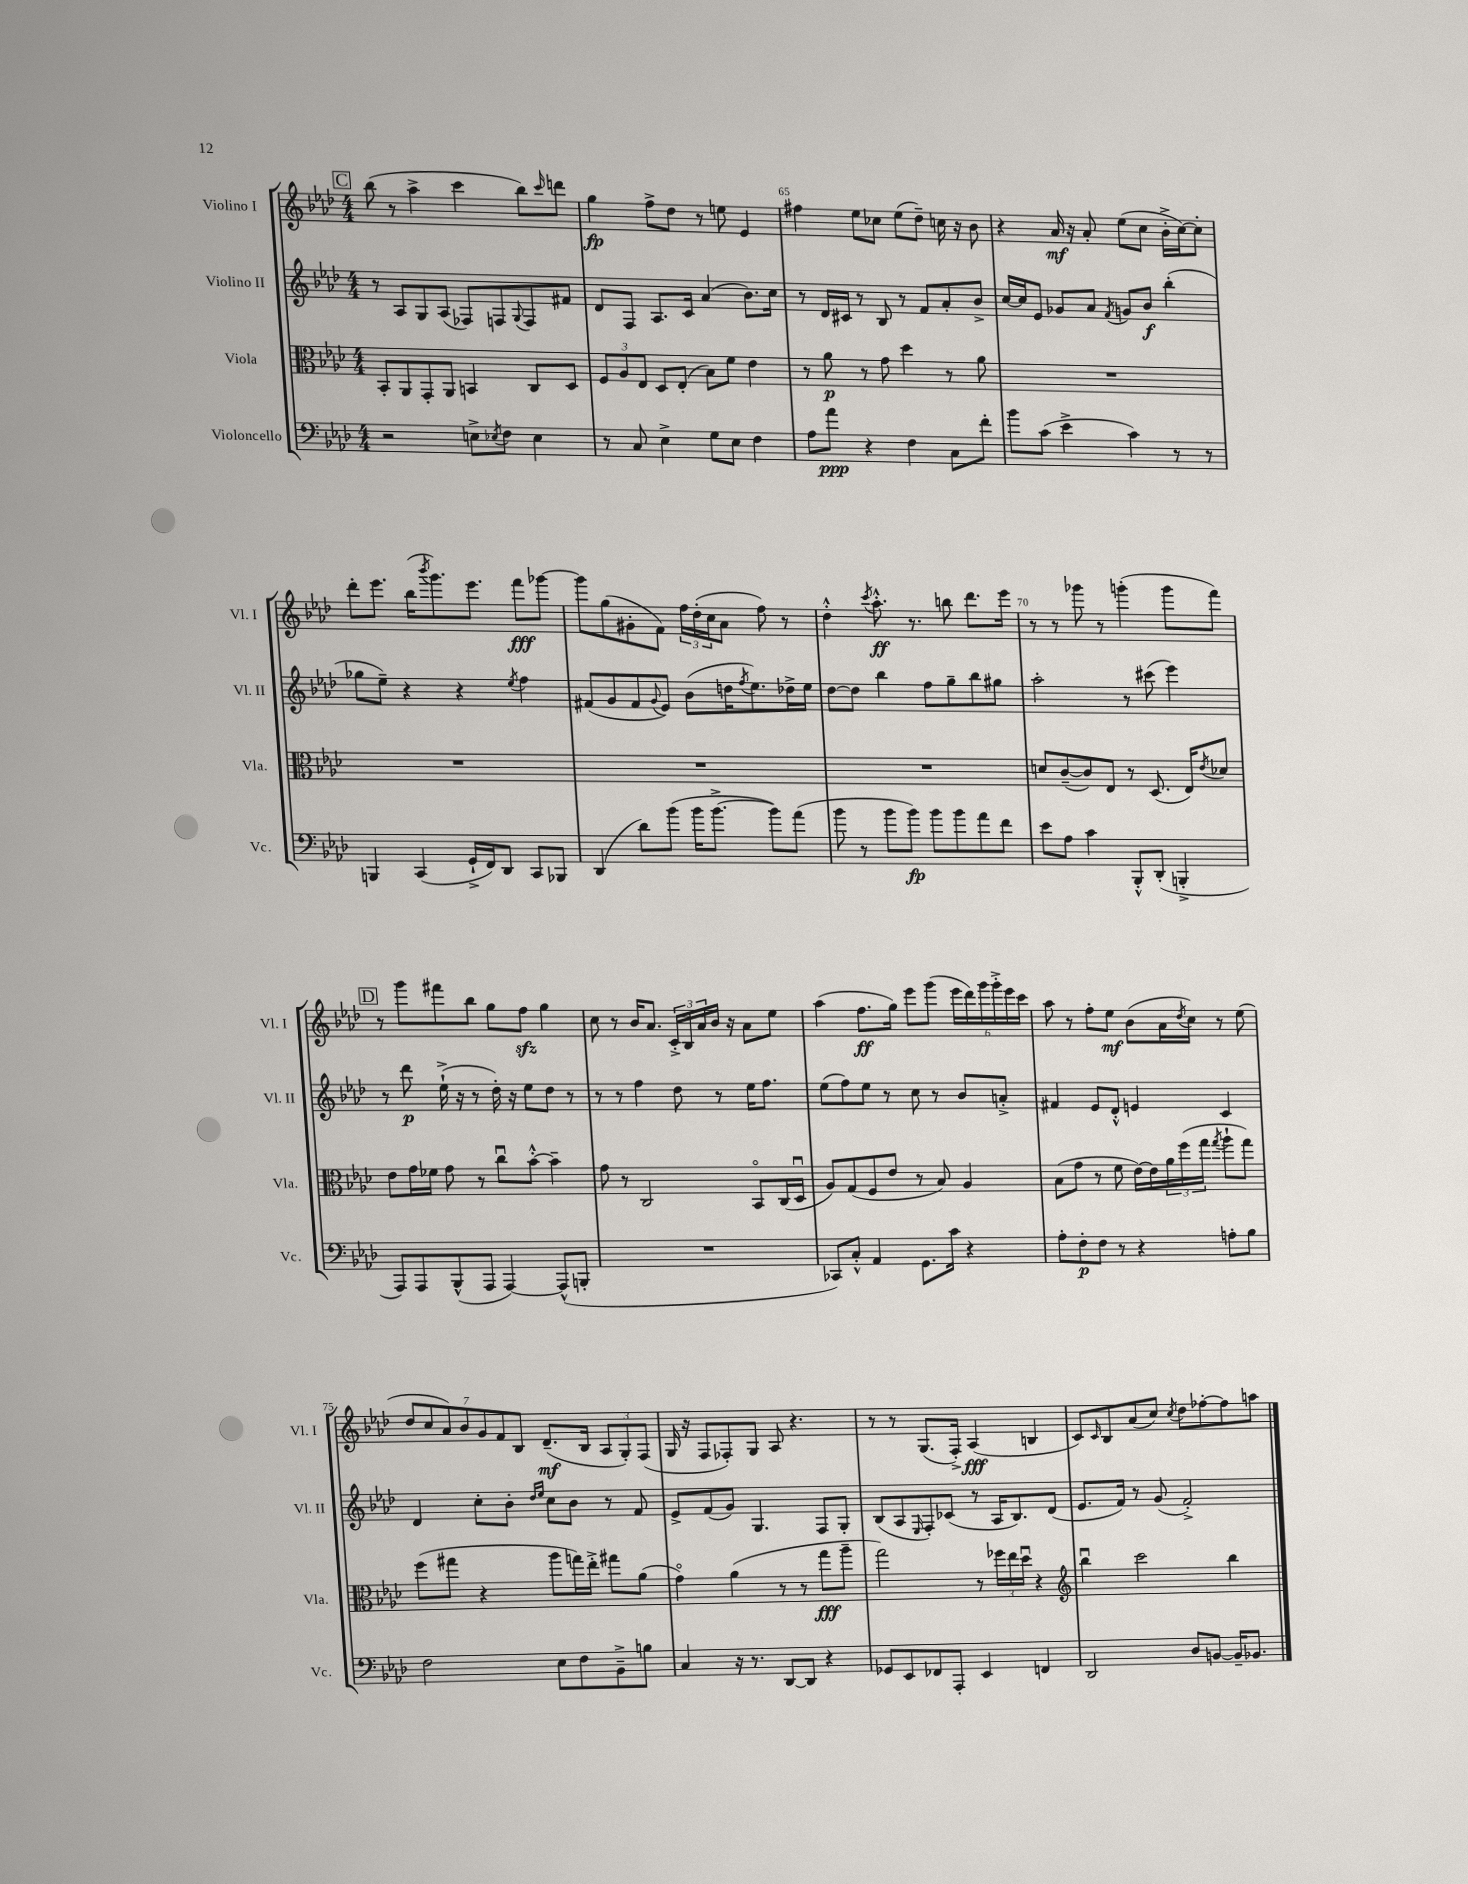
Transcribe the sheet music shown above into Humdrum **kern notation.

**kern	**kern	**kern	**kern
*staff4	*staff3	*staff2	*staff1
*clefF4	*clefC3	*clefG2	*clefG2
*k[b-e-a-d-]	*k[b-e-a-d-]	*k[b-e-a-d-]	*k[b-e-a-d-]
*M4/4	*M4/4	*M4/4	*M4/4
2r	8BB-'/L	8r	(8bb-\
.	8AA-/	8A-/L	8r
.	8GG'/	8G/	4aa-^\
.	8AA-/J	(8A-/J	.
8E^\L	4BB/	8F-/L)	4ccc\
8qE-/	.	.	.
8F\J	.	8F/	.
.	.	8qqG/	.
4E-\	8C/L	8F/	8bb-\L)
.	.	.	16qqccc/
.	8D-/J	8f#/J	8ddd\J
=	=	=	=
8r	12F/L	8d-/L	4gg\
.	12A-/	.	.
8C/	.	8F/J	.
.	12E-/J	.	.
4E-^\	8D-/L	8.A-/L	8ff^\L
.	(8E-'/J	.	8dd-\J
.	.	16c/Jk	.
8G\L	8B-\L)	(4a-/	8r
8E-\J	8f\J	.	8ee\
4F\	4e-\	8.b-\L)	4e-/
.	.	16cc\Jk	.
=	=	=	=
8A-\L	8r	8r	4ff#\
8a-\J	8a-\	16d-/LL	.
.	.	16c#/JJ	.
4r	8r	8r	8ee-\L
.	8g\	8B-/	8cc-\J
4F\	4dd-\	8r	(8ee-\L
.	.	8f/L	8dd-~\J)
8C\L	8r	8a-'/	16cc\
.	.	.	16r
8f'\J	8a-\	8b-^/J	8b-\
=	=	=	=
8b-\L	1r	[16cc/LL	4r
.	.	16cc/]J	.
(8c\J	.	8e-/J	.
4e-^\	.	8g-/L	16a-/
.	.	.	16r
.	.	8a-/J	8a-'/
.	.	8qf/	.
4c\)	.	8g/L	(8ee-\L
.	.	8b-/J	8cc\J
8r	.	(4bb-'\	16b-'^\LL
.	.	.	[16cc\J)
8r	.	.	8cc'\]J
=	=	=	=
4BBB/	1r	8gg-\L	8ddd-'\L
.	.	8ee-~\J)	8.eee-\J
(4CC/	.	4r	.
.	.	.	(16bb-\LK
.	.	.	8qbbb-/
.	.	.	8.ggg\)
16GG`^/LL	.	4r	.
16FF/J)	.	.	8.eee-\J
8DD-/J	.	.	.
.	.	8qee-/	.
8CC/L	.	4ff\	8fff\L
8BBB-/J	.	.	[8ggg-\J
=	=	=	=
(4DD-/	1r	(8f#/L	8ggg-\]L
.	.	8g/	(8gg\
8d-\L)	.	8f#/	8g#'\
.	.	8qqg/	.
(8b-\J	.	8e-/J)	8f\J)
16b-\LK	.	(8b-\L	24ff\LL
.	.	.	(24dd-'\
[8.b-^\J	.	.	.
.	.	.	24cc\J
.	.	16dd\K	8a-\J
.	.	8qff/	.
.	.	8.ee-\)	.
8b-\]L)	.	.	8ff\)
(8a-\J	.	16dd-^\L	8r
.	.	16ee-\JJ	.
=	=	=	=
8b-\	1r	[8dd-\L	4dd-'^^\
8r	.	8dd-\]J	.
.	.	.	8qccc/
8b-\L	.	4bb-\	8.aa-'^^\
8b-\J)	.	.	.
.	.	.	8.r
8b-\L	.	8ff\L	.
8b-\	.	8gg~\	8bb\
8a-\	.	8bb-\	8.ddd-\L
8f\J	.	8gg#\J	.
.	.	.	16eee-\Jk
=	=	=	=
8e-\L	8d/L	2aa-'\	8r
8A-\J	([8c~/	.	8r
4c\	8c/])	.	8ggg-\
.	8E-/J	.	8r
8BBB-'^^/L	8r	8r	(4ggg'\
(8DD-'/J	(8.D-/	(8ccc#\	.
4BBB'^/	.	4eee-\)	8ggg\L
.	16E-/LK)	.	.
.	8qe-/	.	.
.	8d-/J	.	8fff\J)
=	=	=	=
8AAA-/L)	8e-\L	8r	8r
8AAA-/	16g\L	8ddd-\	8ggg\L
.	16f-\JJ	.	.
(8BBB-^^/	8g\	(16ee-`^\	8fff#\
.	.	16r	.
8AAA-/J	8r	8r	8bb-\J
[4AAA-/)	8ccu\L	16dd-'\)	8gg\L
.	.	16r	.
.	[8b-'^^\J	8ee-\L	8ff\J
(8AAA-^^/]L	4b-~\]	8dd-\J	4gg\
8BBB'/J	.	8r	.
=	=	=	=
1r	8g\	8r	8cc\
.	8r	8r	8r
.	2C/	4ff\	16b-/LK
.	.	.	8.a-/J
.	.	8dd-\	24c'^/LL
.	.	.	24B-/
.	.	.	24a-/
.	.	8r	16b-/JJ
.	.	.	16r
.	8BB-o/L	16ee-\LK	8a-\L
.	.	8.ff\J	.
.	(16C/L	.	8ee-\J
.	16D-u/JJ	.	.
=	=	=	=
8CC-/L)	8A-/L)	(8ee-\L	(4aa-\
8C'^^/J	(8G/	8ff\)	.
4AA-/	8F/	8ee-\J	8.ff\L
.	8e-/J	8r	.
.	.	.	16gg\Jk)
8.GG\L	8r	8cc\	8eee-\L
.	8B-/)	8r	(8ggg\J
16c\Jk	.	.	.
4r	4A-/	8b-/L	24eee-\LL
.	.	.	24ddd-\)
.	.	.	24ggg\
.	.	8a'^/J	24ggg'^\
.	.	.	24eee-\
.	.	.	24ccc\JJ
=	=	=	=
8A-'\L	(8B-\L	4f#/	8aa-\
8F'\	8g\J	.	8r
8F\J	8r	8e-/L	8ff'\L
8r	8f\	8d-'^^/J	8ee-\J
4r	[16e-\LL)	4e/	(8b-\L
.	16e-\]	.	.
.	24a-\	.	16a-\L
.	(24ff\	.	.
.	.	.	8qdd-/
.	.	.	16cc\JJ)
.	24gg\JJ	.	.
.	8qgg/	.	.
8A'\L	8aa-`\L	4c/	8r
8B-\J	8gg\J)	.	(8ee-\
=	=	=	=
2F\	(8ff\L	4d-/	14dd-/L
.	.	.	14cc/
.	8gg#\J	.	.
.	.	.	14a-/)
.	.	.	14b-/
.	4r	8cc'\L	.
.	.	.	14g/
.	.	.	14f/
.	.	8b-'\J	.
.	.	.	14B-/J
.	.	16qqdd-/LL	.
.	.	16qqee-/JJ	.
8E-\L	8aa-\L	8cc\L	(8.d-~/L
8F\	16gg\L)	8b-\J	.
.	16ee-'^\JJ	.	16B-/Jk
8BB-~^\	8gg#\L	8r	12A-/L
.	.	.	12G'/)
8B\J	(8a-\J	8f/	.
.	.	.	(12F/J
=	=	=	=
4C/	4go\)	8e-^/L	16G/
.	.	.	16r
.	.	(8f/	8F/L
16r	(4a-\	8g/J)	8F-'/)
8.r	.	.	.
.	.	4.G/	8G/J
[8DD-/L	8r	.	8A-/
8DD-/]J	8r	.	4.r
4r	8gg\L	8F/L	.
.	8aa-~\J	8G'/J	.
=	=	=	=
8GG-/L	2gg\)	(8B-/L	8r
8EE-/	.	8A-/	8r
.	.	16qqE-/	.
8FF-/	.	8F'/)	(8.G/L
8AAA-'/J	.	(8c-/J	.
.	.	.	16F'^/Jk)
4EE-/	8r	8r	(4A-/
.	24ff-\LL	16A-/LK	.
.	24ee-\	.	.
.	.	8.B-/)	.
.	24dd-u\JJ	.	.
4FF/	4r	.	4B/
.	.	(8d-/J	.
=	=	=	=
*	*clefG2	*	*
2DD-/	4bb-u\	8.e-/L	8c/L)
.	.	.	16qqc/
.	.	.	8B-/
.	.	16f/Jk)	.
.	2ccc\	8r	(8a-/
.	.	(8g/	8cc/J)
.	.	.	8qcc/
8D-/L	.	2f'^/)	8dd-\L
[8BB/J	.	.	[8ff-'\
16BB~/]LK	4bb-\	.	8ff-\]
8.BB-/J	.	.	.
.	.	.	8aa\J
==	==	==	==
*-	*-	*-	*-
